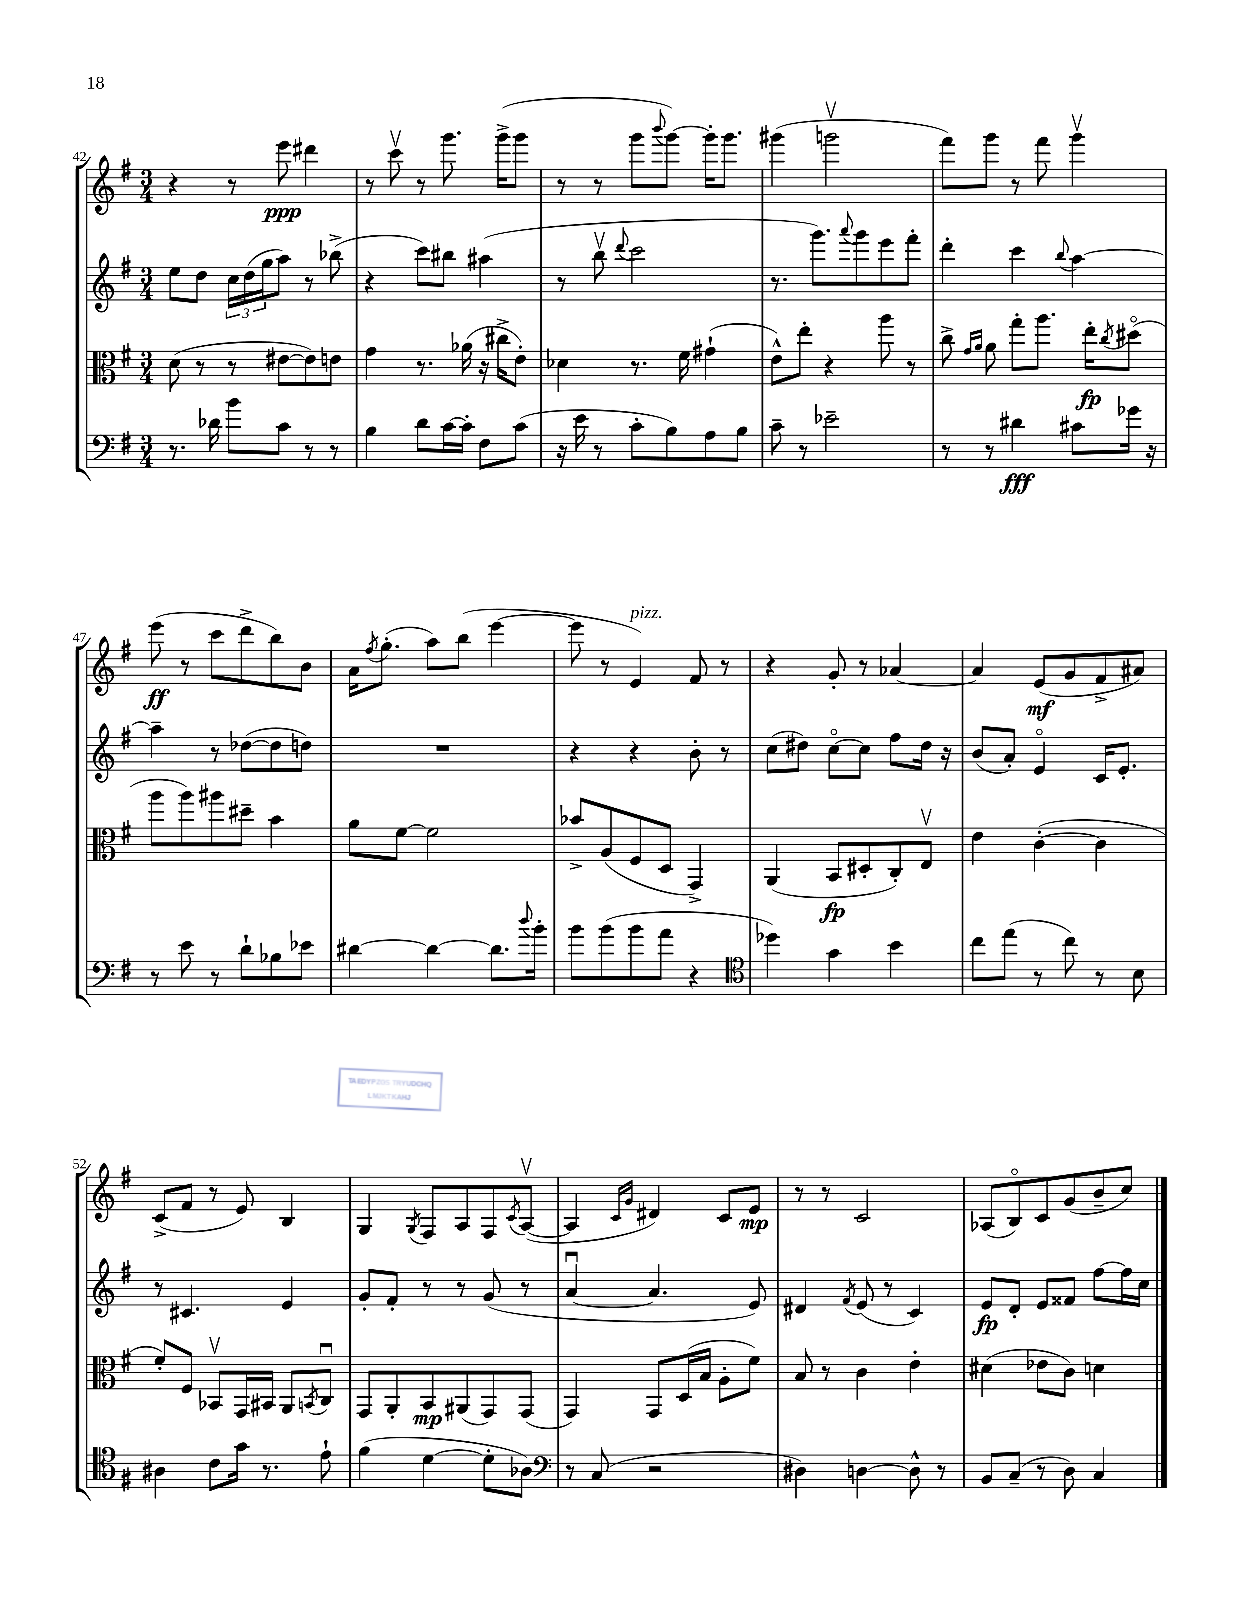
<<
\new StaffGroup <<
\new Staff = "s0" {
    \clef treble \key g \major \numericTimeSignature \time 3/4
    r4 r8 e'''8\ppp dis'''4 |
    r8 c'''8\upbow r8 g'''8. g'''16->( g'''8 |
    r8 r8 g'''8 \appoggiatura { b'''8 } g'''8~) g'''16-. g'''8. |
    gis'''4( g'''2\upbow |
    fis'''8) g'''8 r8 fis'''8 g'''4\upbow |
    e'''8\ff( r8 c'''8 d'''8-> b''8) b'8 |
    a'16 \acciaccatura { fis''8 } g''8.-.( a''8) b''8( e'''4~ |
    e'''8 r8 e'4^\markup { \italic "pizz." }) fis'8 r8 |
    r4 g'8-. r8 aes'4~ |
    aes'4 e'8\mf( g'8 fis'8-> ais'8) |
    c'8->( fis'8 r8 e'8) b4 |
    g4 \acciaccatura { g8 } fis8 a8 fis8 \acciaccatura { c'8 } a8~\upbow( |
    a4 \grace { c'16 g'16 } dis'4) c'8 e'8\mp |
    r8 r8 c'2 |
    aes8( b8\flageolet) c'8 g'8( b'8-- c''8) \bar "|." |
}
\new Staff = "s1" {
    \clef treble \key g \major \numericTimeSignature \time 3/4
    e''8 d''8 \tuplet 3/2 { c''16 d''16( g''16 } a''8) r8 bes''8->( |
    r4 c'''8) bis''8 ais''4( |
    r8 b''8\upbow \appoggiatura { d'''8 } c'''2 |
    r8. g'''8.) \appoggiatura { a'''8 } g'''8 e'''8 fis'''8-. |
    d'''4-. c'''4 \appoggiatura { b''8 } a''4~ |
    a''4-- r8 des''8~( des''8 d''8) |
    R2. |
    r4 r4 b'8-. r8 |
    c''8( dis''8) c''8~\flageolet c''8 fis''8 dis''16 r16 |
    b'8( a'8-.) e'4\flageolet c'16 e'8.-. |
    r8 cis'4. e'4 |
    g'8-. fis'8-. r8 r8 g'8( r8 |
    a'4~\downbow a'4. e'8) |
    dis'4 \acciaccatura { fis'8 } e'8( r8 c'4) |
    e'8\fp d'8-. e'8 fisis'8 fis''8~ fis''16 c''16 \bar "|." |
}
\new Staff = "s2" {
    \clef alto \key g \major \numericTimeSignature \time 3/4
    d'8( r8 r8 eis'8~ eis'8) e'8 |
    g'4 r8. aes'16( r16 cis''16-> e'8-.) |
    des'4 r8. fis'16 gis'4-!( |
    e'8-^) e''8-. r4 a''8 r8 |
    c''8-> \grace { g'16 a'16 } a'8 g''8-. a''8. e''16-.\fp \acciaccatura { c''8 } dis''8\flageolet( |
    a''8 a''8) ais''8 dis''8-- b'4 |
    a'8 fis'8~ fis'2 |
    bes'8-> a8( fis8 d8 g,4->) |
    a,4( b,8\fp dis8-. c8-.) e8\upbow |
    e'4 c'4~-.( c'4 |
    fis'8-.) fis8 bes,8\upbow g,16 bis,16 a,8 \acciaccatura { b,8 } c8\downbow |
    g,8 a,8-. b,8\mp ais,8( g,8) g,8( |
    g,4) g,8 d16( b16 a8-. fis'8) |
    b8 r8 c'4 e'4-. |
    dis'4( ees'8 c'8) d'4 \bar "|." |
}
\new Staff = "s3" {
    \clef bass \key g \major \numericTimeSignature \time 3/4
    r8. des'16 b'8 c'8 r8 r8 |
    b4 d'8 c'16~ c'16-. fis8 c'8( |
    r16 e'16 r8 c'8-. b8) a8 b8 |
    c'8-- r8 ees'2-- |
    r8 r8 dis'4\fff cis'8 ges'16 r16 |
    r8 e'8 r8 d'8-! bes8 ees'8 |
    dis'4~ dis'4~ dis'8. \appoggiatura { d''8 } b'16-. |
    b'8 b'8( b'8 a'8 r4 |
    \clef tenor des''4) g'4 b'4 |
    c''8 e''8( r8 c''8) r8 b8 |
    ais4 c'8 g'16 r8. e'8-! |
    fis'4( d'4~ d'8-. aes8) |
    \clef bass r8 c8( r2 |
    dis4) d4~ d8-^ r8 |
    b,8 c8--( r8 d8) c4 \bar "|." |
}
>>
>>
\layout { \context { \Score currentBarNumber = #42 } }
